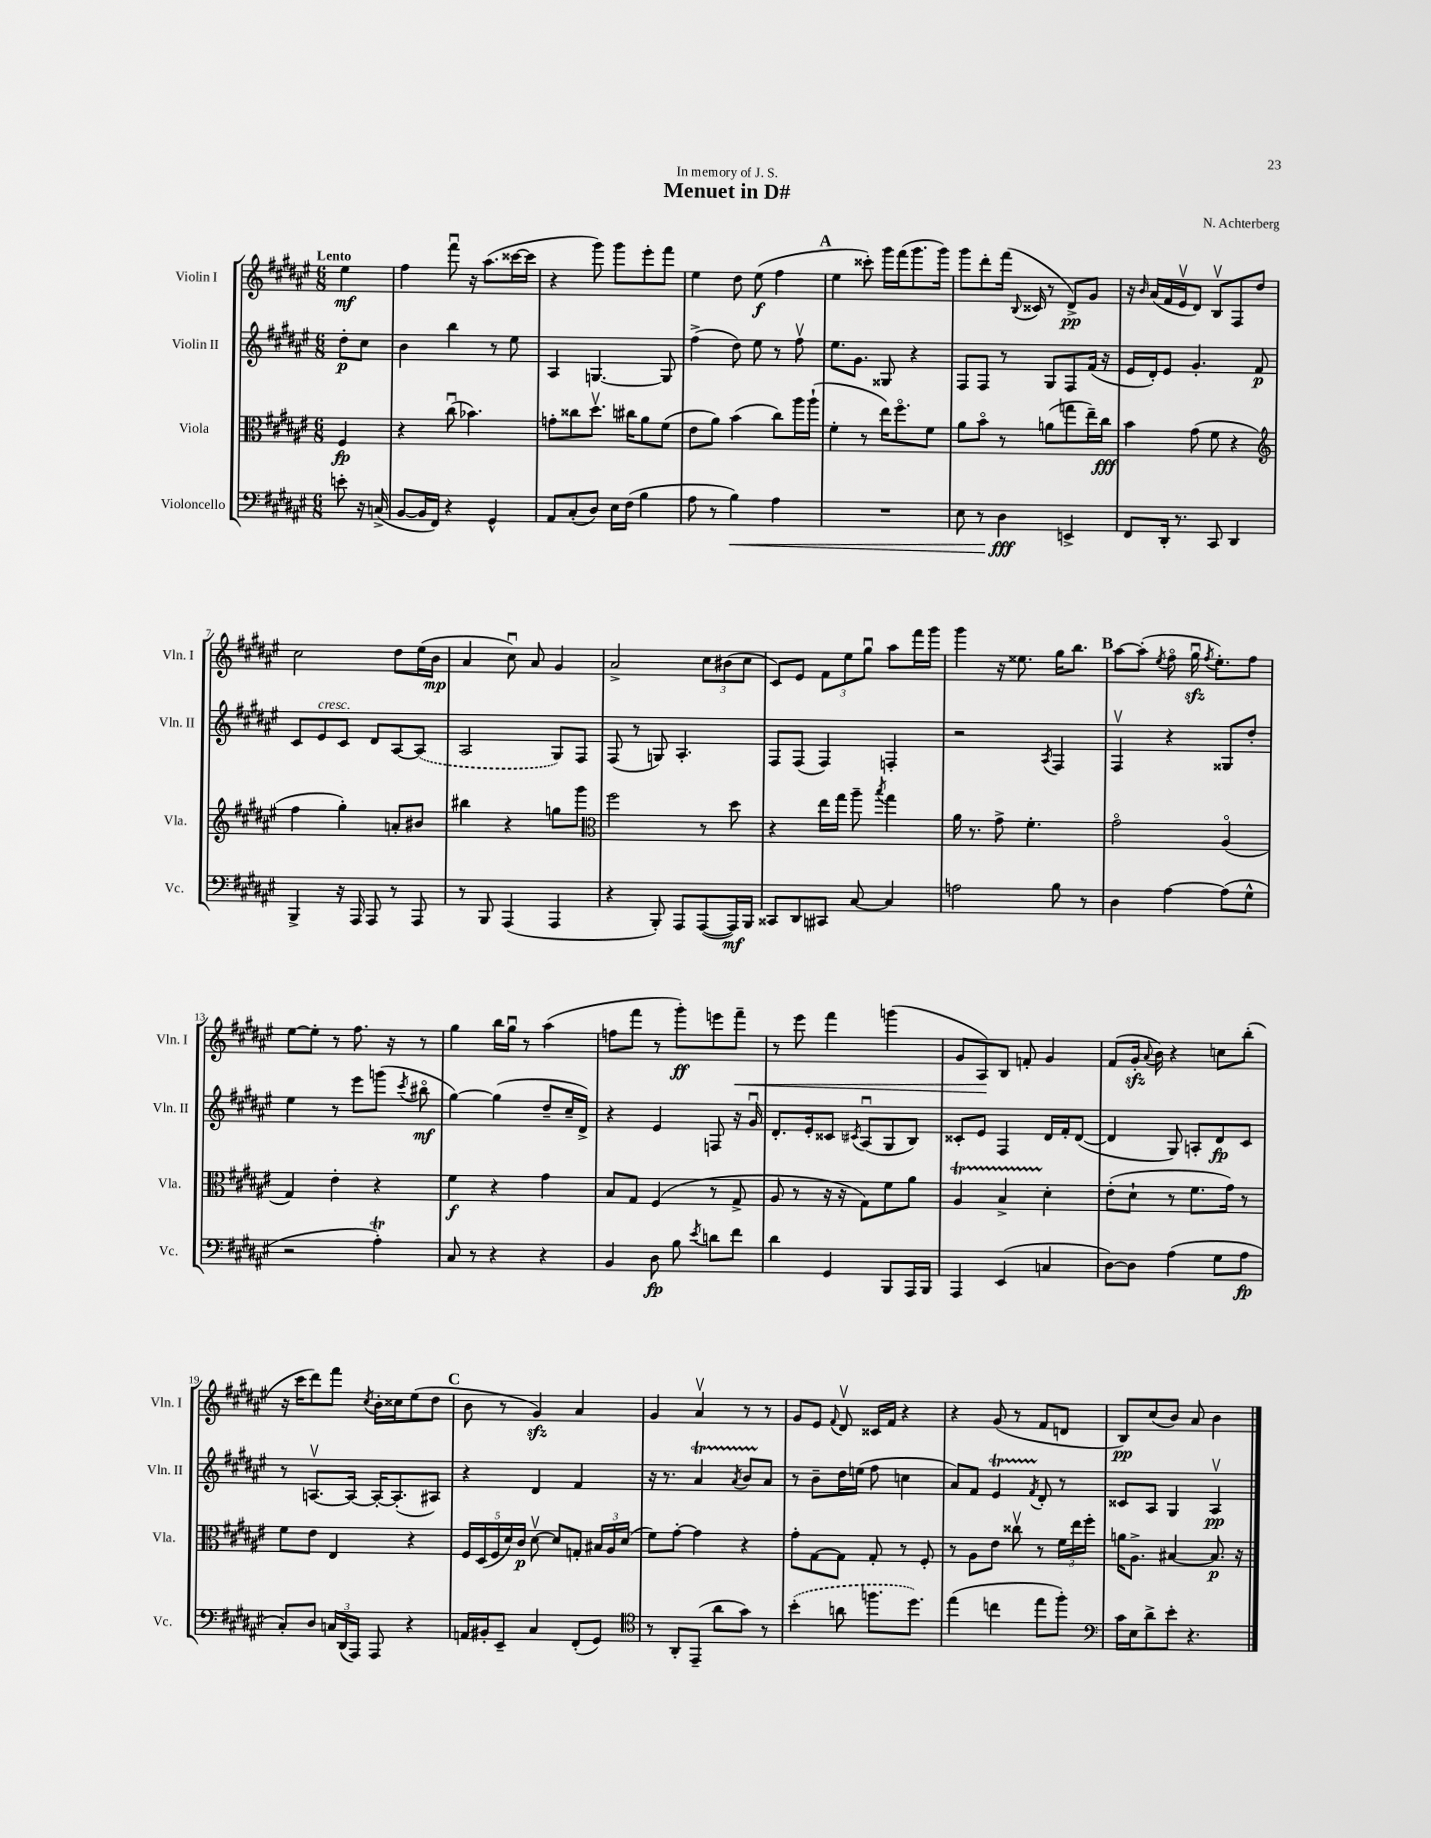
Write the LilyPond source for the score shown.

\header { title = "Menuet in D#" composer = "N. Achterberg" dedication = "In memory of J. S." }
<<
\new StaffGroup <<
\new Staff = "s0" \with { instrumentName = "Violin I" shortInstrumentName = "Vln. I" } {
    \clef treble \key fis \major \numericTimeSignature \time 6/8 \partial 4 \tempo "Lento"
    \autoBeamOff eis''4\mf |
    fis''4 fis'''8\downbow r16 ais''8.[( cisis'''16~ cisis'''16] |
    r4 gis'''8) gis'''8[ eis'''8-. fis'''8] |
    eis''4 dis''8 eis''8\f( fis''4 |
    \mark \markup { \bold "A" } eis''4 cisis'''8-.) gis'''16[ fis'''16( gis'''8. gis'''16]) |
    gis'''8[ dis'''8-. fis'''16]( \appoggiatura { b8 } cisis'16 r8 dis'8[->\pp) gis'8] |
    r16 \grace { b'16 } ais'16[( fis'16 eis'16\upbow dis'8]) b8[\upbow fis8 dis''8] |
    cis''2 dis''8[ eis''16( b'16]\mp |
    ais'4 cis''8\downbow) ais'8 gis'4 |
    ais'2-> \tuplet 3/2 { cis''8[ bis'8( cis''8] } |
    cis'8[) eis'8] \tuplet 3/2 { fis'8[ eis''8 gis''8]\downbow } ais''8[ fis'''16 gis'''16] |
    gis'''4 r16 eisis''8. gis''16[ b''8.] |
    \mark \markup { \bold "B" } ais''8[~ ais''8]-.( \acciaccatura { eis''8 } fis''8\flageolet gis''16\downbow\sfz \acciaccatura { fis''8 } eis''8.[-.) fis''8] |
    eis''8[~ eis''8]-. r8 fis''8. r16 r8 |
    gis''4 b''16[ gis''16]\downbow r8 ais''4( |
    f''8[ fis'''8] r8 gis'''8[-.\ff) e'''8 fis'''8]--\< |
    r8 eis'''8 fis'''4 g'''4( |
    gis'8[ ais8\!) b8] f'8-. gis'4 |
    fis'8[( gis'16]-.\sfz \appoggiatura { ais'8 } b'16) r4 c''8[ b''8]-.( |
    r16 cis'''16[ dis'''8) fis'''8] \acciaccatura { cis''8 } b'16[-. cisis''16 eis''8( dis''8] |
    \mark \markup { \bold "C" } b'8 r8 gis'4\sfz) ais'4 |
    gis'4 ais'4\upbow r8 r8 |
    gis'8[ eis'8] \appoggiatura { fis'8 } dis'8\upbow cisis'16[ fis'16] r4 |
    r4 gis'8( r8 fis'8[ d'8] |
    b8[\pp) cis''8( b'8]) ais'8 b'4 \bar "|." |
}
\new Staff = "s1" \with { instrumentName = "Violin II" shortInstrumentName = "Vln. II" } {
    \clef treble \key fis \major \numericTimeSignature \time 6/8 \partial 4
    \autoBeamOff dis''8[-.\p cis''8] |
    b'4 b''4 r8 eis''8 |
    ais4 g4.~ g8 |
    fis''4->( dis''8) eis''8 r8 fis''8\upbow |
    \mark \markup { \bold "A" } eis''8.[ gis'8.] gisis8 r4 |
    fis8[ fis8] r8 gis8[ fis8 fis'16]( r16 |
    eis'16[ dis'16-.) eis'8] gis'4.-. fis'8\p |
    cis'8[ eis'8^\markup { \italic "cresc." } cis'8] dis'8[ ais8~ \once \slurDashed ais8]( |
    ais2 gis8[) fis8] |
    fis8( r8 g8) ais4.-. |
    fis8[ fis8]( fis4) f4-. |
    r2 \acciaccatura { ais8 } fis4 |
    \mark \markup { \bold "B" } fis4\upbow r4 gisis8[ dis''8]-. |
    eis''4 r8 eis'''8[ g'''8]( \acciaccatura { cis'''8 } bis''8\flageolet\mf |
    gis''4~) gis''4( dis''8[-- cis''16-- dis'16]->) |
    r4 eis'4 f8 r16 gis'16\downbow |
    dis'8.[-. eis'16-. cisis'8] \acciaccatura { cis'8 } ais8[\downbow( gis8 b8]) |
    cisis'8[-. eis'8] fis4 dis'16[ fis'16-. dis'8]~( |
    dis'4 gis8) a8[-. dis'8\fp cis'8] |
    r8 a8.[~\upbow a16]~ a16[~-. a8.-.( ais8]) |
    \mark \markup { \bold "C" } r4 dis'4 fis'4 |
    r16 r8. ais'4\startTrillSpan \acciaccatura { ais'8 } b'8[ ais'8]\stopTrillSpan |
    r8 b'8[-- dis''16 e''16]( fis''8 c''4 |
    ais'8[) fis'8] eis'4\startTrillSpan \acciaccatura { fis'8 } dis'8-.\stopTrillSpan r8 |
    cisis'8[ ais8] gis4 ais4\upbow\pp \bar "|." |
}
\new Staff = "s2" \with { instrumentName = "Viola" shortInstrumentName = "Vla." } {
    \clef alto \key fis \major \numericTimeSignature \time 6/8 \partial 4
    \autoBeamOff fis4\fp |
    r4 cis''8\downbow( bes'4.) |
    g'8[-. cisis''8 dis''8.]\upbow cis''16[ ais'8 fis'8]( |
    eis'8[ ais'8]) b'4( cis''8[) ais''16 ais''16]-!( |
    \mark \markup { \bold "A" } fis'4-. r8 eis''16[) fis''8.\flageolet fis'8] |
    ais'8[ b'8]\flageolet r8 a'8[( g''8 eis''16--) cis''16]\fff |
    b'4 gis'8( fis'8 r4 |
    \clef treble fis''4 gis''4-.) a'8[-. bis'8] |
    bis''4 r4 g''8[ gis'''8] |
    \clef alto fis''2 r8 dis''8 |
    r4 eis''16[ gis''16] ais''8-- \acciaccatura { b''8 } gis''4 |
    ais'16 r8. gis'8-> fis'4.-. |
    \mark \markup { \bold "B" } gis'2\flageolet ais4\flageolet( |
    gis4) eis'4-. r4 |
    fis'4\f r4 gis'4 |
    b8[ gis8] fis4( r8 gis8-> |
    ais8 r8 r16 r16 gis8[) fis'8 ais'8] |
    ais4\startTrillSpan b4-> dis'4-.\stopTrillSpan |
    eis'8[-.( dis'8]-! r8 fis'8.[ gis'16]) r8 |
    fis'8[ eis'8] eis4 r4 |
    \mark \markup { \bold "C" } \tuplet 5/4 { fis16[ dis16( fis16 dis'16) cis'16]\p } dis'8~\upbow dis'8[ g8]-. \tuplet 3/2 { bis16[ ais16 dis'16]( } |
    fis'8[) gis'8]~-. gis'4 r4 |
    gis'8[-. gis8~ gis8] gis8-. r8 fis8-. |
    r8 ais8[ eis'8] cisis''8\upbow r8 \tuplet 3/2 { fis'16[ eis''16 fis''16]-. } |
    a'16[ ais8.]-> bis4~ bis8.\p r16 \bar "|." |
}
\new Staff = "s3" \with { instrumentName = "Violoncello" shortInstrumentName = "Vc." } {
    \clef bass \key fis \major \numericTimeSignature \time 6/8 \partial 4
    \autoBeamOff e'8-. r16 c16->( |
    b,8[~ b,16 fis,16]) r4 gis,4-^ |
    ais,8[ cis8-.( dis8]) eis16[ fis16]( b4 |
    ais8 r8 b4\<) ais4 |
    \mark \markup { \bold "A" } R2. |
    eis8 r8 dis4\fff\! e,4-> |
    fis,8[ dis,16]-. r8. cis,8 dis,4 |
    b,,4-> r16 ais,,16 ais,,8 r8 ais,,8 |
    r8 b,,8 ais,,4( ais,,4 |
    r4 b,,8-.) ais,,8[ ais,,8~( ais,,16\mf) b,,16] |
    cisis,8[ dis,8 cis,8] cis8~ cis4 |
    a2 b8 r8 |
    \mark \markup { \bold "B" } dis4 ais4~ ais8[( gis8]-^ |
    r2 ais4-.\trill) |
    cis8 r8 r4 r4 |
    b,4 dis8\fp b8 \acciaccatura { eis'8 } d'8[ fis'8] |
    dis'4 gis,4 b,,8[ ais,,16 b,,16] |
    ais,,4 eis,4( c4 |
    dis8[~) dis8] ais4( gis8[ ais8]\fp |
    cis8[-.) dis8] \tuplet 3/2 { c16[ dis,16( ais,,16]) } ais,,8 r4 |
    \mark \markup { \bold "C" } a,16[ bis,16-. eis,8]-- cis4 fis,8[-.( gis,8]) |
    \clef tenor r8 ais,8[-. eis,8]--( ais'8[ gis'8]) r8 |
    \once \slurDashed b'4-.( a'8 f''8.[ dis''8.]) |
    eis''4( c''4 eis''8[ fis''8]-.) |
    \clef bass cis'16[ eis16 dis'8-> eis'8]-. r4. \bar "|." |
}
>>
>>
